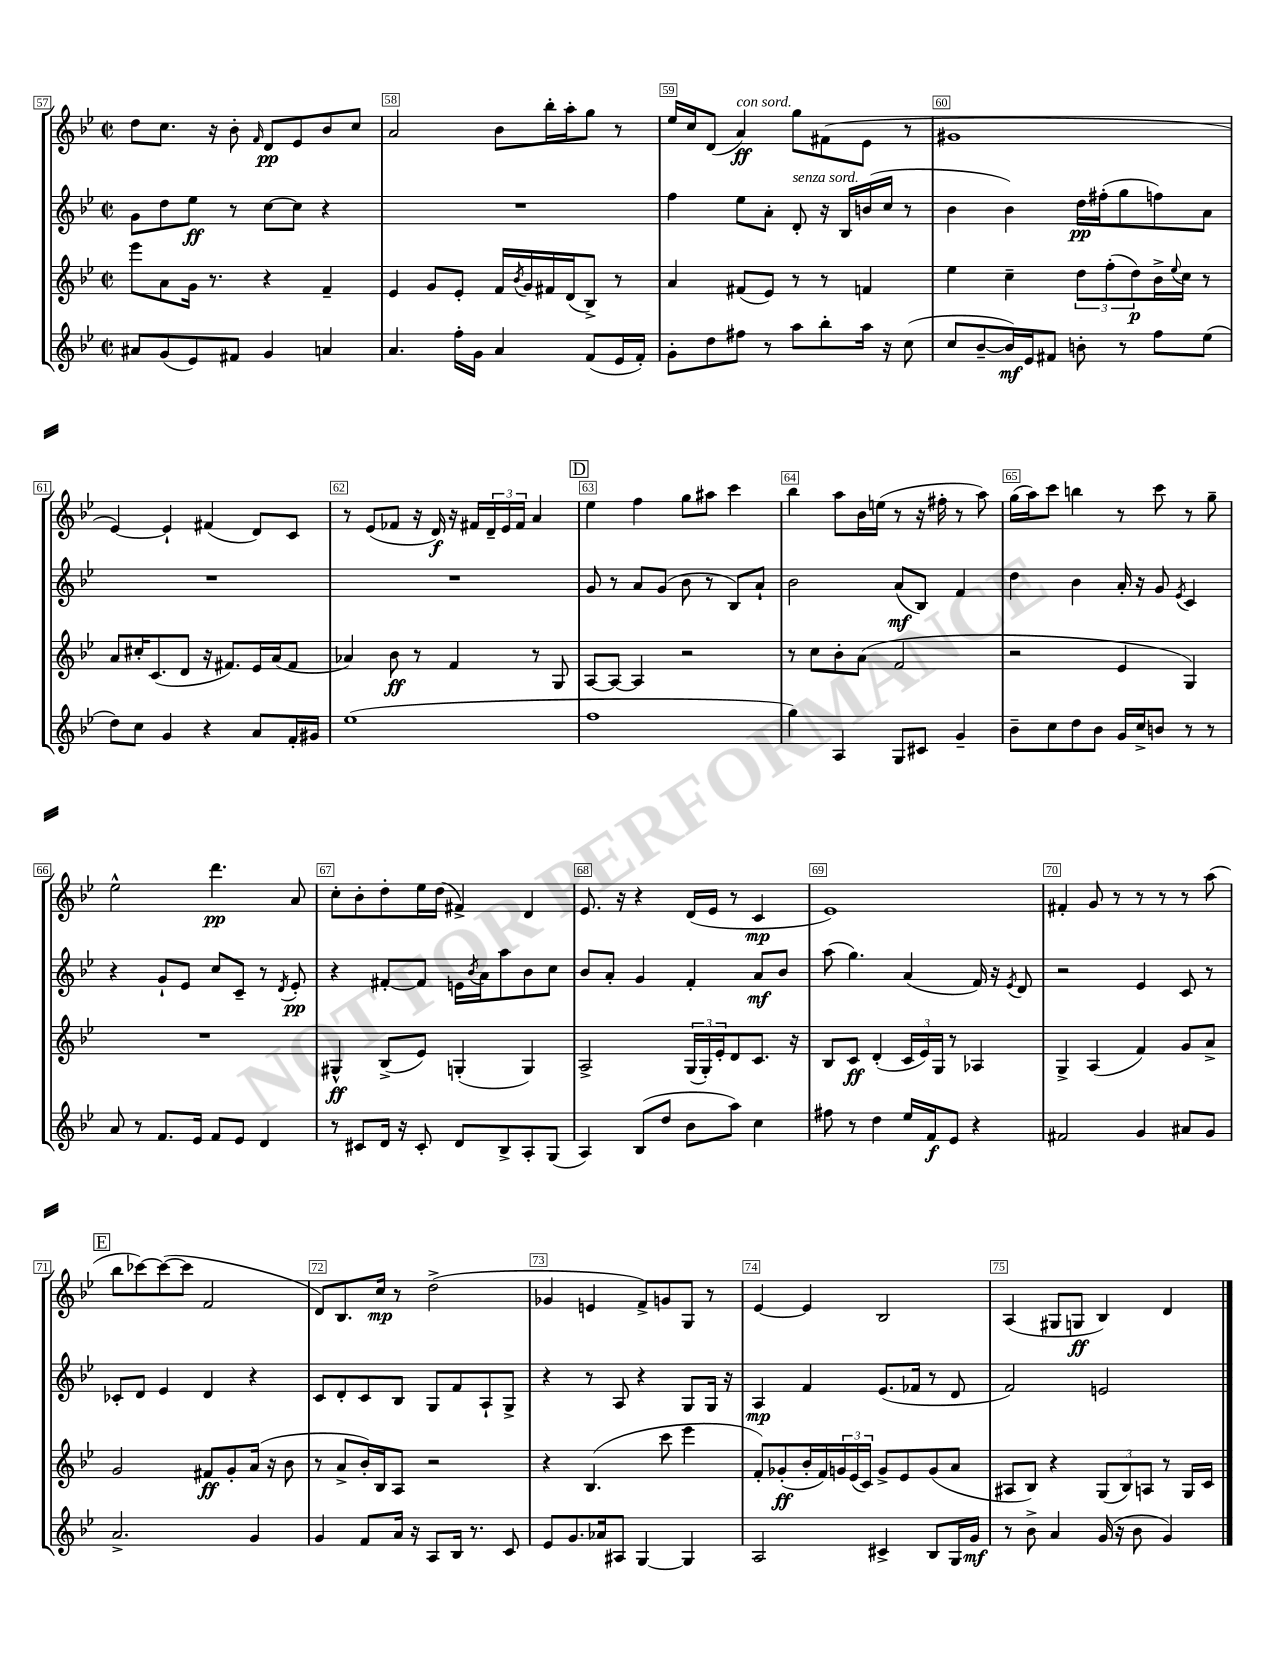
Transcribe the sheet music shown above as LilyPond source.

<<
\new StaffGroup <<
\new Staff = "s0" {
    \clef treble \key bes \major \defaultTimeSignature \time 2/2
    d''8 c''8. r16 bes'8-. \grace { f'16 } d'8\pp ees'8 bes'8 c''8 |
    a'2 bes'8 bes''16-. a''16-. g''8 r8 |
    ees''16 c''16 d'8( a'4\ff^\markup { \italic "con sord." }) g''8 fis'8( ees'8 r8 |
    gis'1 |
    ees'4~) ees'4-! fis'4( d'8) c'8 |
    r8 ees'8( fes'8 r16 d'16\f) r16 fis'16 \tuplet 3/2 { d'16-- ees'16 fis'16 } a'4 |
    \mark \markup { \box "D" } ees''4 f''4 g''8 ais''8 c'''4 |
    bes''4 a''8 bes'16 e''16( r8 r16 fis''16-. r8 a''8) |
    g''16( a''16) c'''8 b''4 r8 c'''8 r8 g''8-- |
    ees''2-^ d'''4.\pp a'8 |
    c''8-. bes'8-. d''8-. ees''16 d''16( fis'4->) d'4 |
    ees'8. r16 r4 d'16( ees'16 r8 c'4\mp |
    ees'1) |
    fis'4-. g'8 r8 r8 r8 r8 a''8( |
    \mark \markup { \box "E" } bes''8 ces'''8~) ces'''8~( ces'''8 f'2 |
    d'8) bes8. c''16\mp r8 d''2->( |
    ges'4 e'4 f'8->) g'8 g8 r8 |
    ees'4~ ees'4 bes2 |
    a4( gis8 g8\ff bes4) d'4 \bar "|." |
}
\new Staff = "s1" {
    \clef treble \key bes \major \defaultTimeSignature \time 2/2
    g'8 d''8 ees''8\ff r8 c''8~ c''8 r4 |
    R1 |
    f''4 ees''8 a'8-. d'8-.^\markup { \italic "senza sord." } r16 bes16 b'16( c''16 r8 |
    bes'4 bes'4) d''16\pp fis''16-.( g''8 f''8) a'8 |
    R1 |
    R1 |
    \mark \markup { \box "D" } g'8 r8 a'8 g'8( bes'8 r8 bes8) a'8-! |
    bes'2 a'8\mf( bes8) f'4 |
    d''4 bes'4 a'16-. r16 g'8 \acciaccatura { ees'8 } c'4 |
    r4 g'8-! ees'8 c''8 c'8-- r8 \acciaccatura { d'8 } ees'8-.\pp |
    r4 fis'8~-. fis'8 e'16 \acciaccatura { bes'8 } a'16 a''8 bes'8 c''8 |
    bes'8 a'8-. g'4 f'4-. a'8\mf bes'8 |
    a''8( g''4.) a'4( f'16) r16 \acciaccatura { ees'8 } d'8 |
    r2 ees'4 c'8 r8 |
    \mark \markup { \box "E" } ces'8-. d'8 ees'4 d'4 r4 |
    c'8 d'8-. c'8 bes8 g8 f'8 a8-! g8-> |
    r4 r8 a8 r4 g8 g16 r16 |
    a4\mp f'4 ees'8.( fes'16 r8 d'8 |
    f'2) e'2 \bar "|." |
}
\new Staff = "s2" {
    \clef treble \key bes \major \defaultTimeSignature \time 2/2
    ees'''8 a'8 g'16 r8. r4 f'4-- |
    ees'4 g'8 ees'8-. f'16 \acciaccatura { bes'8 } g'16 fis'16 d'16( bes8->) r8 |
    a'4 fis'8( ees'8) r8 r8 f'4 |
    ees''4 c''4-- \tuplet 3/2 { d''8 f''8-.( d''8\p) } bes'16-> \appoggiatura { ees''8 } c''16 r8 |
    a'8 cis''16-. c'8.( d'8 r16 fis'8.) ees'16 a'16( fis'8 |
    aes'4) bes'8\ff r8 f'4 r8 g8 |
    \mark \markup { \box "D" } a8~ a8~ a4 r2 |
    r8 c''8 bes'8-. a'8( f'2 |
    r2 ees'4 g4) |
    R1 |
    gis4-^\ff bes8->( ees'8) g4-.( g4) |
    a2-> \tuplet 3/2 { g16( g16-.) ees'16-. } d'8 c'8. r16 |
    bes8 c'8\ff d'4-.( \tuplet 3/2 { c'16 ees'16) g16 } r8 aes4 |
    g4-> a4( f'4) g'8 a'8-> |
    \mark \markup { \box "E" } g'2 fis'8\ff g'8-. a'16( r16 bes'8 |
    r8 a'8-> bes'16-.) bes16 a8 r2 |
    r4 bes4.( c'''8 ees'''4 |
    f'8-.) ges'8-.\ff( bes'16-. f'16) \tuplet 3/2 { g'16 ees'16( c'16) } g'8-> ees'8 g'8( a'8 |
    ais8 bes8) r4 \tuplet 3/2 { g8( bes8) a8 } r8 g16 c'16 \bar "|." |
}
\new Staff = "s3" {
    \clef treble \key bes \major \defaultTimeSignature \time 2/2
    ais'8 g'8( ees'8) fis'8 g'4 a'4 |
    a'4. f''16-. g'16 a'4 f'8( ees'16 f'16-.) |
    g'8-. d''8 fis''8 r8 a''8 bes''8-. a''16 r16 c''8( |
    c''8 bes'8~-- bes'16\mf) ees'16 fis'8 b'8-. r8 f''8 ees''8( |
    d''8) c''8 g'4 r4 a'8 f'16-. gis'16 |
    ees''1( |
    \mark \markup { \box "D" } f''1 |
    g''4) a4 g8 cis'8 g'4-- |
    bes'8-- c''8 d''8 bes'8 g'16 c''16-> b'8 r8 r8 |
    a'8 r8 f'8. ees'16 f'8 ees'8 d'4 |
    r8 cis'8 d'16 r16 cis'8-. d'8 bes8-> a8-. g8( |
    a4) bes8( d''8 bes'8 a''8) c''4 |
    fis''8 r8 d''4 ees''16 f'16\f ees'8 r4 |
    fis'2 g'4 ais'8 g'8 |
    \mark \markup { \box "E" } a'2.-> g'4 |
    g'4 f'8 a'16 r16 a8 bes16 r8. c'8 |
    ees'8 g'8. aes'16 ais8 g4~ g4 |
    a2 cis'4-> bes8 g16 g'16\mf |
    r8 bes'8-> a'4 g'16( r16 bes'8 g'4) \bar "|." |
}
>>
>>
\layout { \context { \Score currentBarNumber = #57 \override BarNumber.break-visibility = ##(#f #t #t) barNumberVisibility = #all-bar-numbers-visible \override BarNumber.stencil = #(make-stencil-boxer 0.1 0.3 ly:text-interface::print) } }
